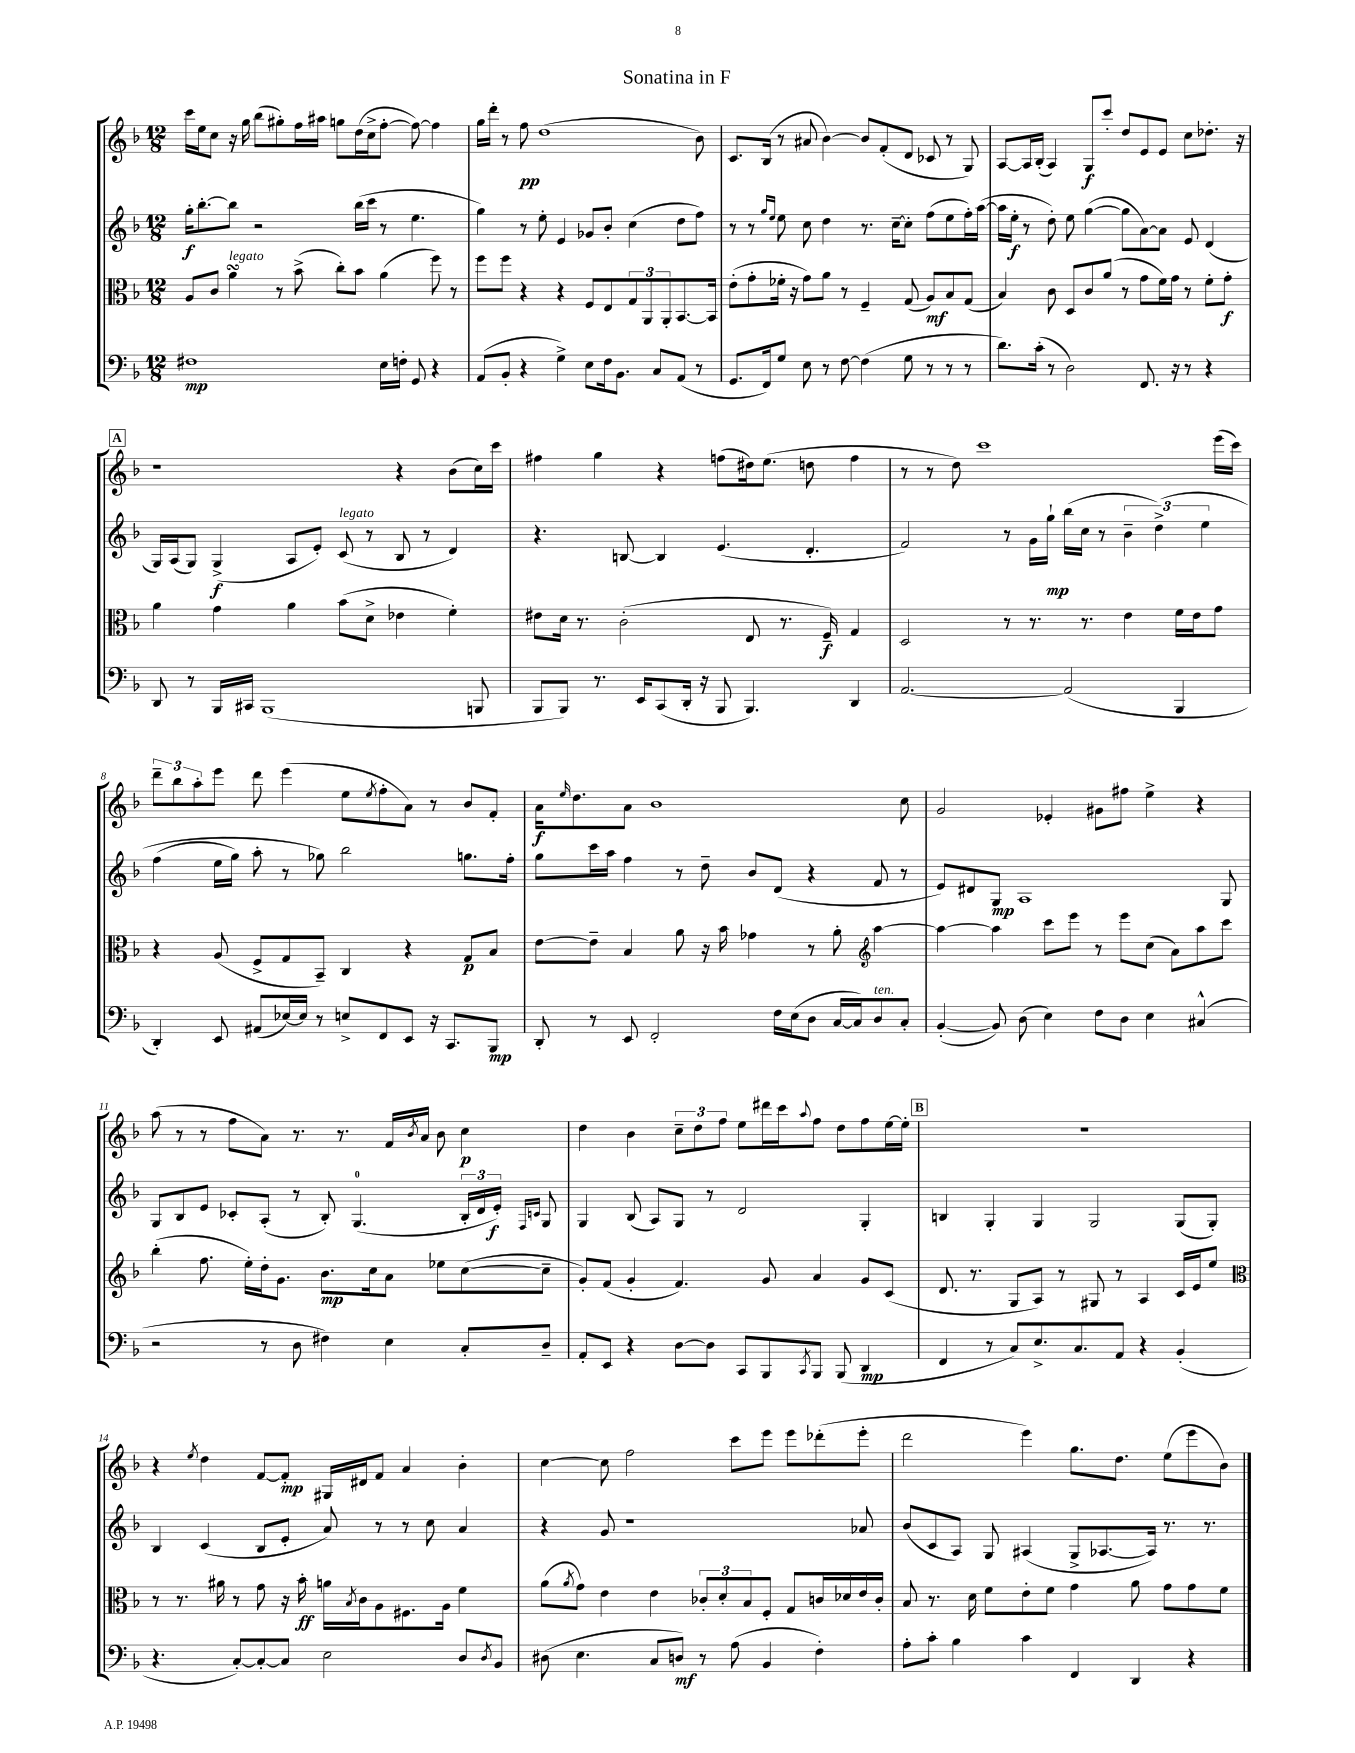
\header { title = "Sonatina in F" }
<<
\new StaffGroup <<
\new Staff = "s0" {
    \clef treble \key f \major \numericTimeSignature \time 12/8
    c'''16 e''16 c''8 r16 g''16 bes''8( gis''8-.) f''16 ais''16 g''8 d''16( c''16-> f''8~-. f''8~) f''4 |
    g''16 d'''16-. r8 f''8\pp d''1( bes'8) |
    c'8. bes16( r8 ais'8 bes'4~) bes'8 f'8-.( d'8 ces'8 r8 g8) |
    a8~ a16 bes16-.( a4) g8\f c'''8-. d''8 e'8 e'8 c''8 des''8.-. r16 |
    \mark \markup { \box "A" } r1 r4 bes'8( c''16) c'''16 |
    fis''4 g''4 r4 f''8( dis''16) e''8.( d''8 f''4 |
    r8 r8 d''8) c'''1 e'''16( c'''16) |
    \tuplet 3/2 { d'''8-- bes''8 a''8-. } e'''8 d'''8 e'''4( e''8 \acciaccatura { e''8 } f''8-. a'8) r8 bes'8 f'8-. |
    a'16\f \grace { e''16 } d''8. a'8 bes'1 c''8 |
    g'2 ees'4-. gis'8 fis''8 e''4-> r4 |
    a''8( r8 r8 f''8 a'8) r8. r8. f'16 \acciaccatura { bes'8 } a'16 bes'8 c''4\p |
    d''4 bes'4 \tuplet 3/2 { c''8-- d''8 f''8 } e''8 dis'''16 c'''16 \appoggiatura { a''8 } f''8 d''8 f''8 e''16~ e''16-. |
    \mark \markup { \box "B" } R1. |
    r4 \acciaccatura { e''8 } d''4 f'8~ f'8-.\mp gis16 dis'16 f'8 a'4 bes'4-. |
    c''4~ c''8 f''2 c'''8 e'''8 e'''8 des'''8-.( e'''8-. |
    d'''2 e'''4) g''8. d''8. e''8( e'''8 bes'8) \bar "|." |
}
\new Staff = "s1" {
    \clef treble \key f \major \numericTimeSignature \time 12/8
    g''16-.\f bes''8.~-. bes''8 r2 bes''16( c'''16 r8 e''4. |
    g''4) r8 e''8-. e'4 ges'8 bes'8-. c''4( d''8 f''8) |
    r8 r8 \grace { g''16 e''16 } e''8 c''8 d''4 r8. c''16~-- c''8-. f''8( e''8 f''16-.) a''16~( |
    a''16 e''16-.\f r8 d''8-.) e''8 g''4~( g''8 a'8~) a'8 e'8 d'4( |
    \mark \markup { \box "A" } g16) a16( g8) g4->\f( a8 e'8-.) c'8^\markup { \italic "legato" }( r8 bes8 r8 d'4) |
    r4. b8~ b4 e'4.( d'4.-. |
    f'2) r8 g'16 g''16-!\mp bes''16( c''16 r8 \tuplet 3/2 { bes'4-- d''4->)\( e''4 } |
    f''4( e''16 g''16) a''8-. r8 ges''8\) bes''2 g''8. f''16-. |
    g''8 c'''16 a''16 f''4 r8 d''8-- bes'8 d'8( r4 f'8 r8 |
    e'8) dis'8 g8\mp a1 g8 |
    g8 bes8 e'8 ces'8-. a8-.( r8 bes8-.) g4.-0( \tuplet 3/2 { bes16-. d'16 e'16-.\f) } \grace { f16 c'16 } g8 |
    g4 bes8( a8) g8 r8 d'2 g4-. |
    \mark \markup { \box "B" } b4 g4-. g4 g2 g8( g8-.) |
    bes4 c'4( bes8 e'8-. a'8) r8 r8 c''8 a'4 |
    r4 g'8 r1 aes'8 |
    bes'8( c'8 a8) g8 ais4( g8-> aes8.~ aes16) r8. r8. \bar "|." |
}
\new Staff = "s2" {
    \clef alto \key f \major \numericTimeSignature \time 12/8
    a8 c'8 a'4\turn^\markup { \italic "legato" } r8 bes'8->( c''8-.) bes'8 a'4( f''8) r8 |
    f''8 f''8 r4 r4 f8 e8 \tuplet 3/2 { g8 a,8 a,8-. } bes,8.~ bes,16 |
    e'8-.( g'8-. fes'16-. r16 g'8) a'8 r8 f4-- g8( a8\mf) bes8 g8( |
    bes4) c'8 d8 c'8 a'8( r8 g'8 f'16) g'16 r8 f'8-. g'8-.\f |
    \mark \markup { \box "A" } a'4 g'4 a'4 bes'8( d'8-> ees'4 f'4-.) |
    eis'8 d'16 r8. c'2-.( e8 r8. f16--\f) g4 |
    d2 r8 r8. r8. e'4 f'16 e'16 g'8 |
    r4 a8( f8-> g8 bes,8--) c4 r4 g8\p bes8 |
    e'8~ e'8-- bes4 a'8 r16 bes'16 ges'4 r8 a'8-. \clef treble a''4~ |
    a''4~ a''4 c'''8 e'''8 r8 e'''8 c''8( a'8) a''8 c'''8 |
    bes''4-.( f''8. e''16-.) d''16-. g'8. bes'8.\mp c''16 a'8 ees''8 c''8~( c''8-- |
    g'8-.) f'8( g'4-. f'4.) g'8 a'4 g'8 c'8( |
    \mark \markup { \box "B" } d'8. r8. g8 a8) r8 gis8 r8 a4 c'16 e'16 e''8 |
    \clef alto r8 r8. ais'16 r8 g'8 r16 bes'16-.\ff a'16 \acciaccatura { bes8 } c'16 a8 fis8. a16 f'4 |
    a'8( \acciaccatura { a'8 } g'8) e'4 e'4 \tuplet 3/2 { ces'8-. d'8-. bes8 } f8-. g8 c'16 des'16 e'16 c'16-. |
    bes8 r8. d'16 f'8 e'8-. f'8 g'4 a'8 g'8 g'8 f'8 \bar "|." |
}
\new Staff = "s3" {
    \clef bass \key f \major \numericTimeSignature \time 12/8
    fis1\mp e16 f16-. g,8 r4 |
    a,8( bes,8-. r4 g4->) e8 f16 bes,8. c8 a,8( r8 |
    g,8. f,16) g8 e8 r8 f8~ f4( g8 r8 r8 r8 |
    d'8.) c'16-.( r8 d2) f,8. r16 r8 r4 |
    \mark \markup { \box "A" } d,8 r8 bes,,16 cis,16 bes,,1( b,,8 |
    bes,,8 bes,,8) r8. e,16 c,8( d,16-. r16 bes,,8 bes,,4.) d,4 |
    a,2.~ a,2( bes,,4 |
    d,4-.) e,8 ais,8( ees16~) ees16 r8 e8-> f,8 e,8 r16 c,8. bes,,8\mp |
    d,8-. r8 e,8 f,2-. f16 e16( d8 c16~ c16) d8^\markup { \italic "ten." } c8-. |
    bes,4~-.( bes,8) d8( e4) f8 d8 e4 cis4-^( |
    r2 r8 d8 fis4) e4 c8-. d8-- |
    a,8-. e,8 r4 d8~ d8 c,8 bes,,8 \acciaccatura { c,8 } bes,,8 bes,,8( d,4\mp |
    \mark \markup { \box "B" } f,4 r8 c8) e8.-> c8. a,8 r4 bes,4-.( |
    r4. c8~-.) c8~-. c8 e2 d8 \acciaccatura { d8 } bes,8 |
    dis8( e4. c8 d8\mf) r8 a8( bes,4 f4-.) |
    a8-. c'8-. bes4 c'4 f,4 d,4 r4 \bar "|." |
}
>>
>>
